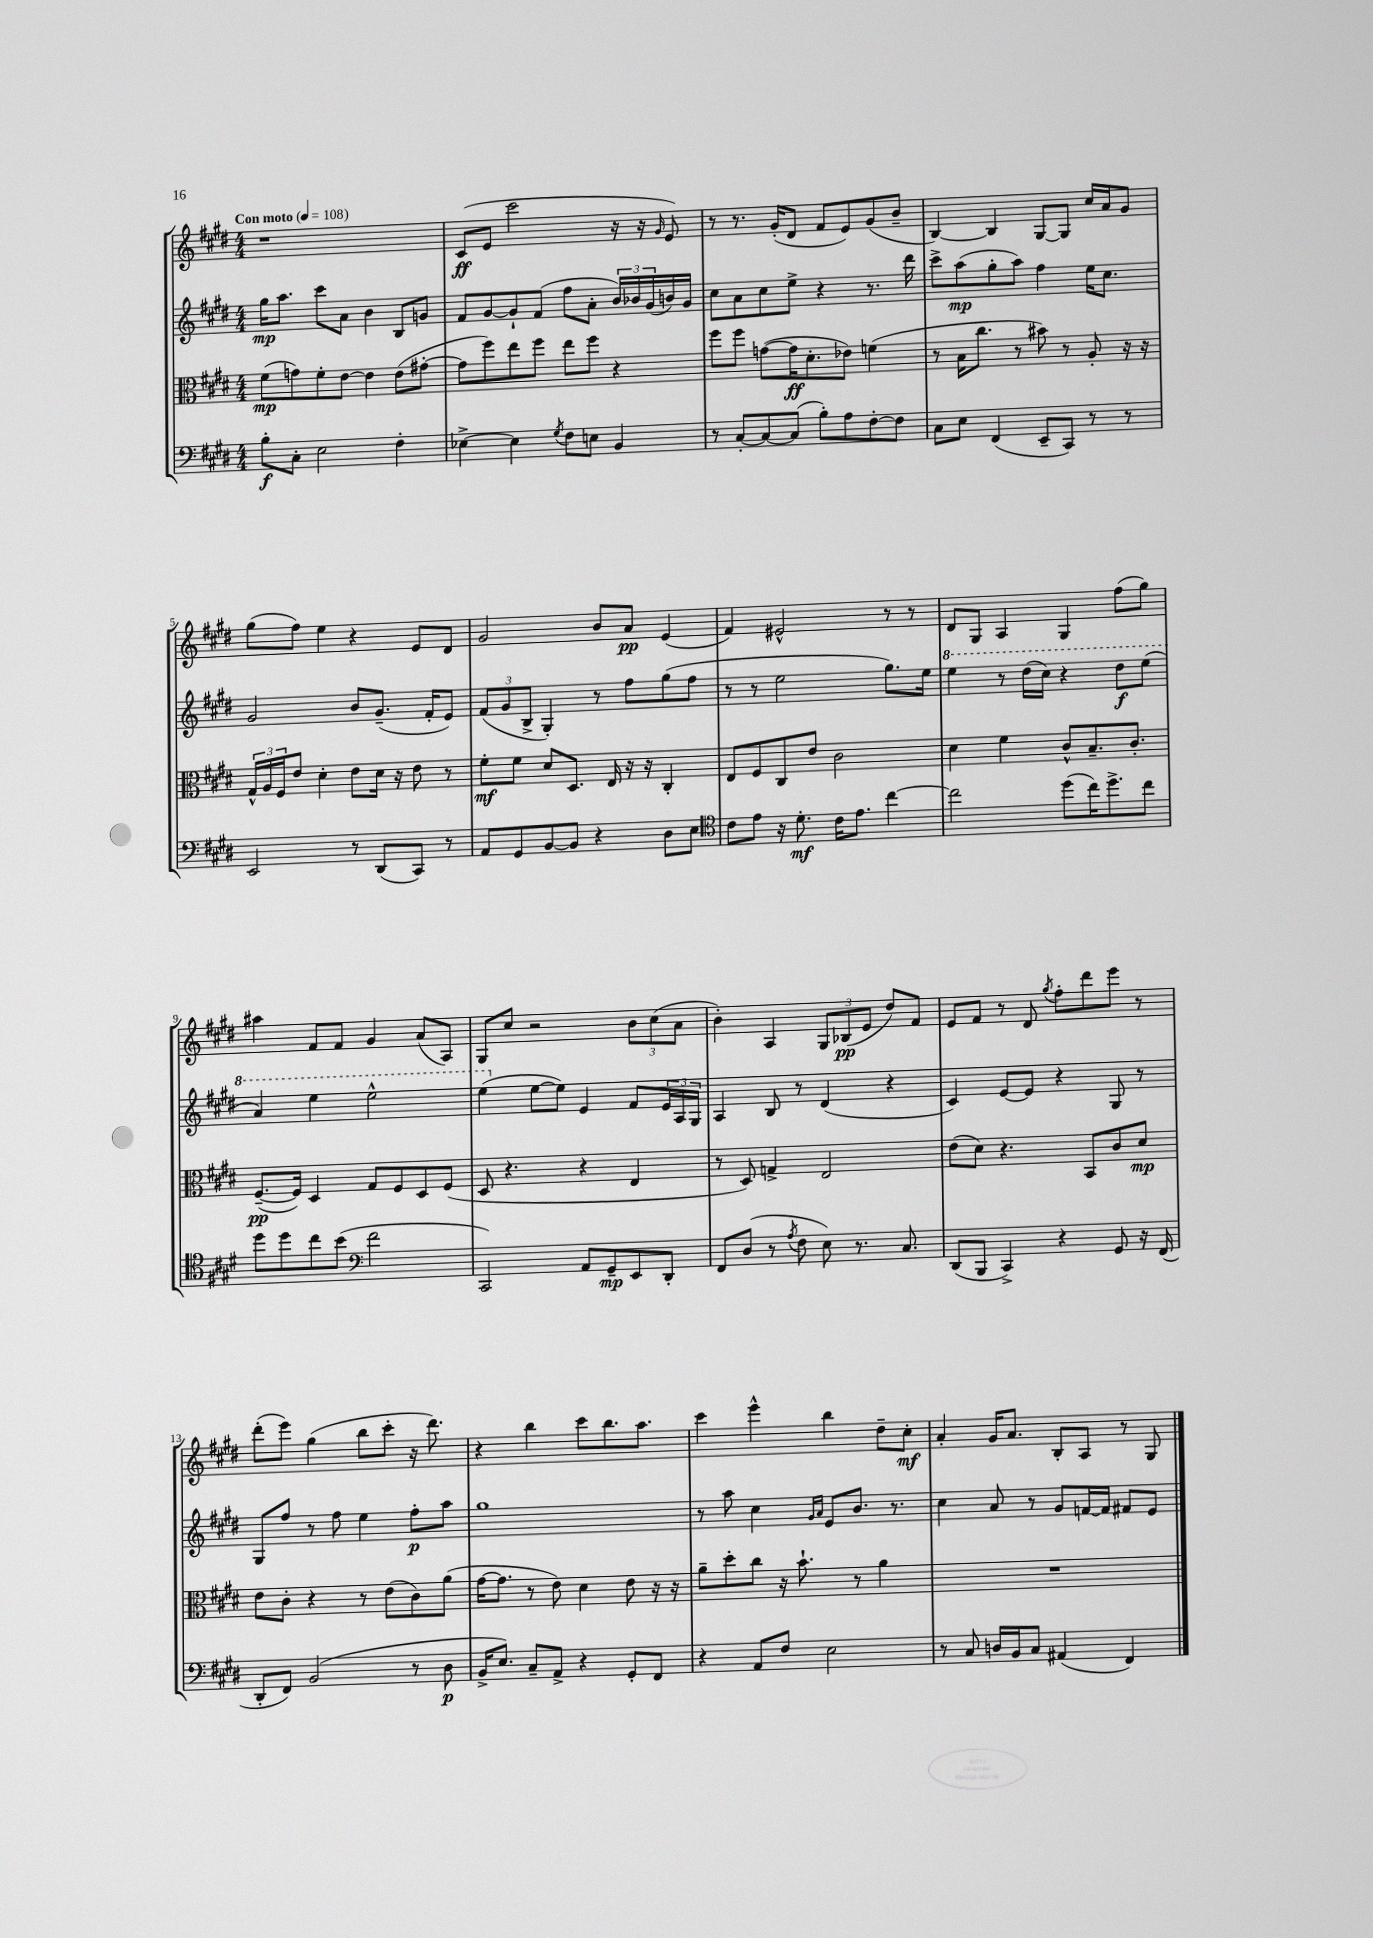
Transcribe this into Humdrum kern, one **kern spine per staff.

**kern	**kern	**kern	**kern
*staff4	*staff3	*staff2	*staff1
*clefF4	*clefC3	*clefG2	*clefG2
*k[f#c#g#d#]	*k[f#c#g#d#]	*k[f#c#g#d#]	*k[f#c#g#d#]
*M4/4	*M4/4	*M4/4	*M4/4
*MM108	*MM108	*MM108	*MM108
8B'\L	(8f#\L	16gg#\LK	1r
.	.	8.aa\J	.
8C#'\J	8g\)	.	.
2E\	8f#'\	8ccc#\L	.
.	[8e\J	8a\J	.
.	4e\]	4b\	.
4F#'\	(8e\L	8B/L	.
.	[8g#'\J	8g/J	.
=	=	=	=
[4E-^\	8g#\]L	8f#/L	(8c#/L
.	8ff#\)	[8g#/	8e/J
4E-\]	8ee\	8g#`/]	2ccc#\
.	8ff#\J	(8f#/J	.
8qG#/	.	.	.
8F#\L	8ee\L	8ff#\L	.
8E\J	8ff#\J	8a'\J	.
4BB/	4r	24b/LL)	16r
.	.	24b-/	.
.	.	.	16r
.	.	(24g#/	.
.	.	.	16qqg#/
.	.	16b/)	8e/)
.	.	16g#/JJ	.
=	=	=	=
8r	8ff#\L	8cc#\L	8r
[8C#'/L	8ff#\J	8a\	8.r
8C#/_	([8g\L	8cc#\	.
.	.	.	(16g#'/LK
(8C#/]J	16g\]K	8ee^\J	8d#/J
.	8.d#'\	.	.
8B'\L)	.	4r	8f#/L
8A\	8e-\J)	.	8e/)
[8F#'\	(4f\	8.r	(8g#/
8F#\]J	.	.	8b~/J
.	.	16ddd#\	.
=	=	=	=
8C#\L	8r	8ccc#^\L	[4B/)
8E\J	16B\LK	(8aa\	.
.	8.cc#\J	.	.
(4FF#/	.	8gg#'\	4B/]
.	8r	8aa\J)	.
8EE~/L	8b#\)	4ff#\	[8G#/L
8CC#/J)	8r	.	8G#/]J
8r	8A'/	16ee\LK	16cc#/LL
.	.	8.cc#\J	16a/J
8r	16r	.	8g#/J
.	16r	.	.
=	=	=	=
2EE/	24G#^^/LL	2g#/	(8gg#\L
.	24A/	.	.
.	24F#/J	.	.
.	8e/J	.	8ff#\J)
.	4d#'\	.	4ee\
8r	8e\L	8b/L	4r
(8DD#/L	16d#\Jk	(8.g#~/J	.
.	16r	.	.
8CC#/J)	8e\	.	8e/L
.	.	16f#'/LK	.
8r	8r	8e/J)	8d#/J
=	=	=	=
8AA/L	8f#'\L	(12f#/L	2g#/
.	.	12g#/	.
8GG#/	8f#\J	.	.
.	.	12B^/J	.
[8BB/	8d#/L	4G#'/)	.
8BB/]J	8.D#/J	.	.
4r	.	8r	8b/L
.	16E/	.	.
.	16r	8ff#\L	8a/J
.	16r	.	.
8D#\L	4C#'/	(8gg#\	(4e/
8E\J	.	8ff#\J	.
=	=	=	=
*clefC4	*	*	*
8c#\L	8E/L	8r	4f#/)
8e\J	8F#/	8r	.
16r	8C#/	2ee\	2e#^^/
8.d#'\	.	.	.
.	8e/J	.	.
16c#\LK	2c#\	.	.
8.e\J	.	.	.
[4cc#\	.	8.gg#\L)	8r
.	.	.	8r
.	.	16ee\Jk	.
=	=	=	=
2cc#\]	4d#\	4eee\	8d#/L
.	.	.	8G#/J
.	4f#\	8r	4A/
.	.	(16ddd#\LL	.
.	.	16ccc#\JJ)	.
(8dd#\L	8c#^^/L	4r	4G#/
16cc#\K)	8.B~/	.	.
8.dd#^\	.	.	.
.	.	8ddd#\L	(8ff#\L
.	8.c#'/J	.	.
8cc#\J	.	(8eee\J	8gg#\J)
=	=	=	=
8dd#\L	([8.F#~/L	4aa/)	4aa#\
8dd#\	.	.	.
.	16F#/]Jk)	.	.
8cc#\	4D#/	4eee\	8f#/L
(8b\J	.	.	8f#/J
*clefF4	*	*	*
2f#\	8G#/L	2eee^^\	4g#/
.	8F#/	.	.
.	8D#/	.	(8a/L
.	(8F#/J	.	8A/J)
=	=	=	=
2CC#/)	8D#/	(4eee\	8G#/L
.	4.r	.	8cc#/J
.	.	[8ee\L	2r
.	.	8ee\]J)	.
8AA/L	4r	4e/	.
8GG#~/	.	.	.
8EE/	4E/	8f#/L	12b\L
.	.	.	(12cc#\
8DD#'/J	.	24e/L	.
.	.	24A/	12a\J
.	.	24G#/JJ	.
=	=	=	=
8FF#/L	8r	4A/	4b'\)
(8D#/J	8D#/)	.	.
8r	4G^/	8B/	4A/
8qA/	.	.	.
8F#\	.	8r	.
8E\)	2E/	(4d#/	12G#/L
.	.	.	(12B-/
8.r	.	.	.
.	.	.	12e/J
.	.	4r	8dd#/L)
8.C#/	.	.	.
.	.	.	8f#/J
=	=	=	=
(8DD#/L	(8e\L	4c#/)	8e/L
8BBB/J	8d#\J)	.	8f#/J
4CC#^/)	4.r	[8e/L	8r
.	.	8e/]J	8d#/
.	.	.	8qgg#/
4r	.	4r	8ff#'\L
.	8BB/L	.	8ddd#\
8GG#/	8c#/	8G#/	8eee\J
16r	8d#/J	8r	8r
(16FF#/	.	.	.
=	=	=	=
8DD#'/L	8e\L	8G#/L	(8ddd#'\L
8FF#/J)	8c#'\J	8ff#/J	8eee\J)
(2BB/	4r	8r	(4gg#\
.	.	8ff#\	.
.	8r	4ee\	8bb\L
.	(8e\L	.	8ccc#'\J
8r	8c#\)	8ff#'\L	16r
.	.	.	8.ddd#\)
8D#\	(8a\J	8aa\J	.
=	=	=	=
16BB^/LK	[16g#\LK	1gg#	4r
8.E/J)	8.g#\]J	.	.
8C#~/L	8r	.	4bb\
8AA^/J	8e\)	.	.
4r	4d#\	.	8ccc#\L
.	.	.	8.bb\
8GG#'/L	8e\	.	.
.	.	.	8.aa\J
8FF#/J	16r	.	.
.	16r	.	.
=	=	=	=
4r	8a~\L	8r	4ccc#\
.	8dd#'\	8aa\	.
8AA/L	8cc#\J	4cc#\	4eee^^\
8F#/J	16r	.	.
.	8.b`\	.	.
.	.	16qqg#/LL	.
.	.	16qqa/JJ	.
2E\	.	8e/L	4bb\
.	8r	8.b/J	.
.	4a\	.	8dd#~\L
.	.	8.r	.
.	.	.	8cc#'\J
=	=	=	=
8r	1r	4cc#\	4a'/
8C#/	.	.	.
16D/LL	.	8a/	16g#/LK
16BB/J	.	.	8.a/J
8C#/J	.	8r	.
(4AA#/	.	8g#/L	8B'/L
.	.	[16f/L	8A/J
.	.	16f/]JJ	.
4FF#/)	.	8f#/L	8r
.	.	8e/J	8G#/
==	==	==	==
*-	*-	*-	*-
